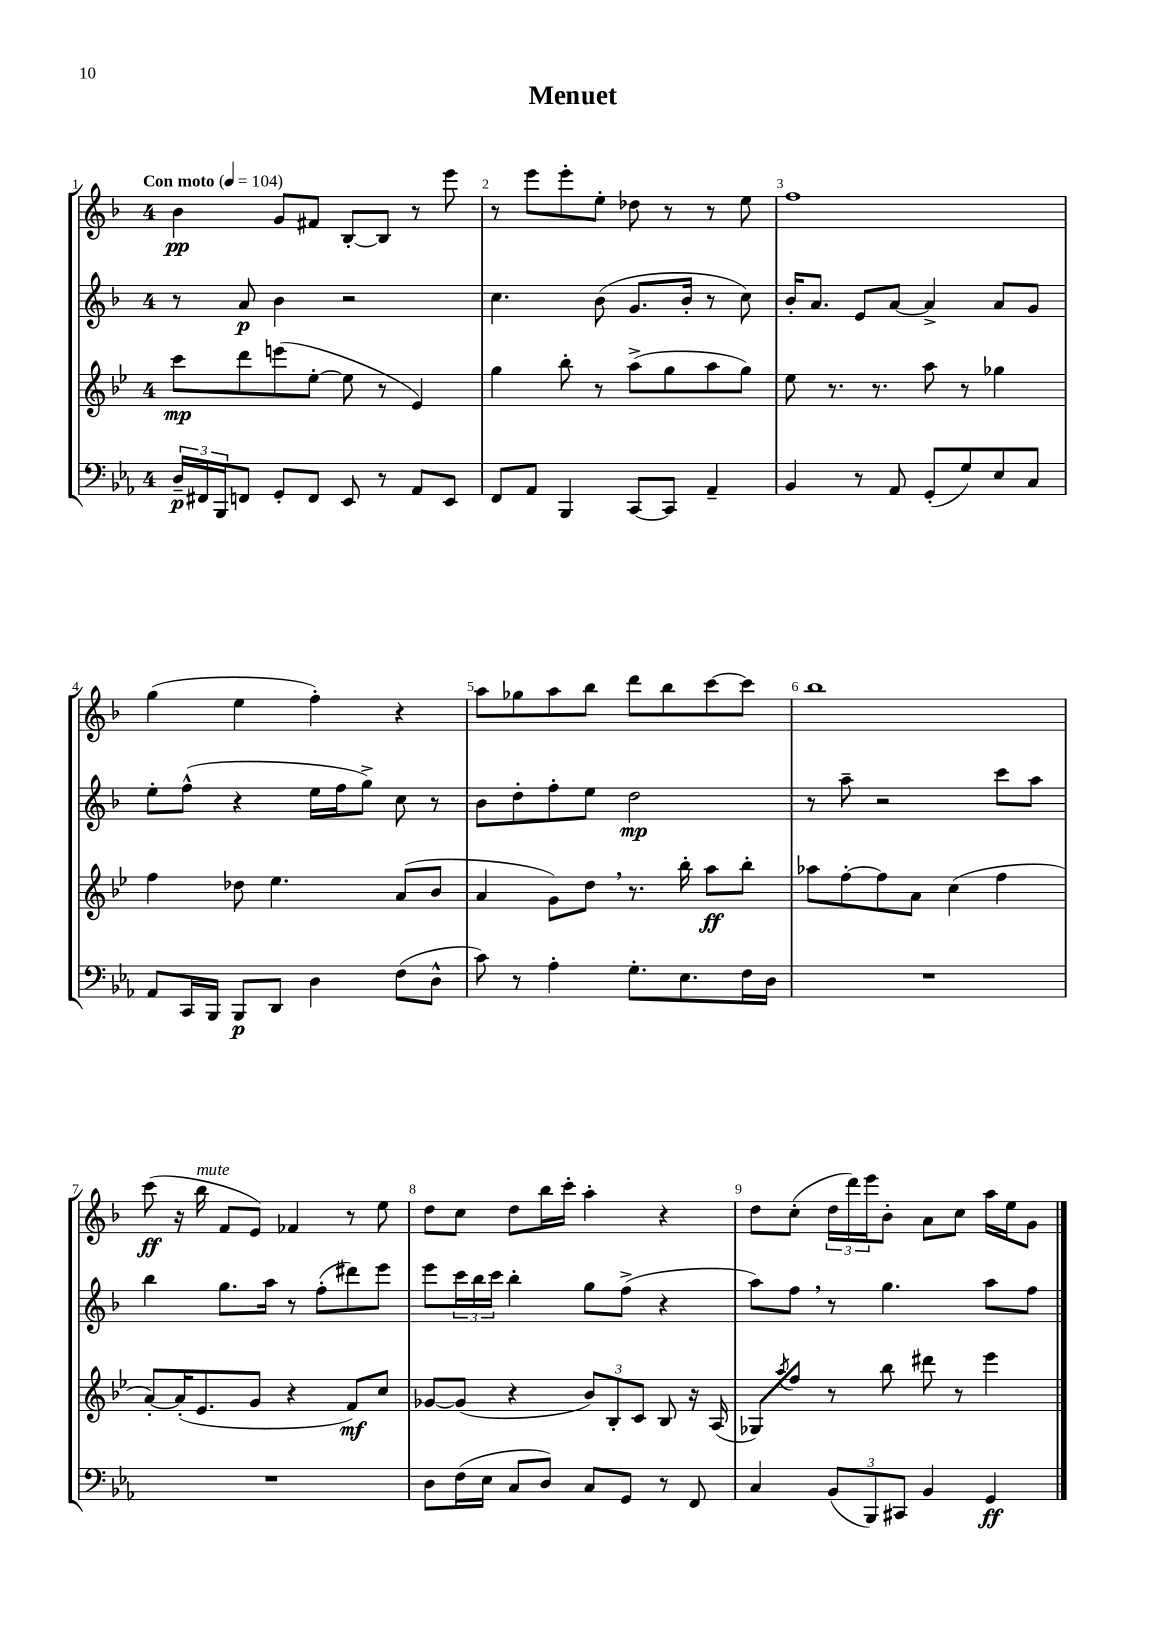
\header { title = "Menuet" }
<<
\new StaffGroup <<
\new Staff = "s0" {
    \clef treble \key f \major \once \override Staff.TimeSignature.style = #'single-digit \time 4/4 \tempo "Con moto" 4 = 104
    bes'4\pp g'8 fis'8 bes8~-. bes8 r8 e'''8 |
    r8 e'''8 e'''8-. e''8-. des''8 r8 r8 e''8 |
    f''1 |
    g''4( e''4 f''4-.) r4 |
    a''8 ges''8 a''8 bes''8 d'''8 bes''8 c'''8~ c'''8 |
    bes''1 |
    c'''8\ff( r16 bes''16^\markup { \italic "mute" } f'8 e'8) fes'4 r8 e''8 |
    d''8 c''8 d''8 bes''16 c'''16-. a''4-. r4 |
    d''8 c''8-.( \tuplet 3/2 { d''16 d'''16) e'''16 } bes'8-. a'8 c''8 a''16 e''16 g'8 \bar "|." |
}
\new Staff = "s1" {
    \clef treble \key f \major \once \override Staff.TimeSignature.style = #'single-digit \time 4/4
    r8 a'8\p bes'4 r2 |
    c''4. bes'8( g'8. bes'16-. r8 c''8) |
    bes'16-. a'8. e'8 a'8~ a'4-> a'8 g'8 |
    e''8-. f''8-^( r4 e''16 f''16 g''8->) c''8 r8 |
    bes'8 d''8-. f''8-. e''8 d''2\mp |
    r8 a''8-- r2 c'''8 a''8 |
    bes''4 g''8. a''16 r8 f''8-.( dis'''8) e'''8 |
    e'''8 \tuplet 3/2 { c'''16 bes''16 c'''16 } bes''4-. g''8 f''8->( r4 |
    a''8) f''8 \breathe r8 g''4. a''8 f''8 \bar "|." |
}
\new Staff = "s2" {
    \clef treble \key bes \major \once \override Staff.TimeSignature.style = #'single-digit \time 4/4
    c'''8\mp d'''8 e'''8( ees''8~-. ees''8 r8 ees'4) |
    g''4 bes''8-. r8 a''8->( g''8 a''8 g''8) |
    ees''8 r8. r8. a''8 r8 ges''4 |
    f''4 des''8 ees''4. a'8( bes'8 |
    a'4 g'8) d''8 \breathe r8. bes''16-. a''8\ff bes''8-. |
    aes''8 f''8~-. f''8 a'8 c''4( f''4 |
    a'8~-.) a'16-.( ees'8. g'8 r4 f'8\mf) c''8 |
    ges'8~ ges'8( r4 \tuplet 3/2 { bes'8) bes8-. c'8 } bes8 r16 a16( |
    ges8) \acciaccatura { a''8 } f''8 r8 bes''8 dis'''8 r8 ees'''4 \bar "|." |
}
\new Staff = "s3" {
    \clef bass \key ees \major \once \override Staff.TimeSignature.style = #'single-digit \time 4/4
    \tuplet 3/2 { d16--\p fis,16 bes,,16 } f,8 g,8-. f,8 ees,8 r8 aes,8 ees,8 |
    f,8 aes,8 bes,,4 c,8~ c,8 aes,4-- |
    bes,4 r8 aes,8 g,8-.( g8) ees8 c8 |
    aes,8 c,16 bes,,16 bes,,8\p d,8 d4 f8( d8-^ |
    c'8) r8 aes4-. g8.-. ees8. f16 d16 |
    R1 |
    R1 |
    d8 f16( ees16 c8 d8) c8 g,8 r8 f,8 |
    c4 \tuplet 3/2 { bes,8( bes,,8) cis,8 } bes,4 g,4\ff \bar "|." |
}
>>
>>
\layout { \context { \Score \override BarNumber.break-visibility = ##(#f #t #t) barNumberVisibility = #all-bar-numbers-visible } }
